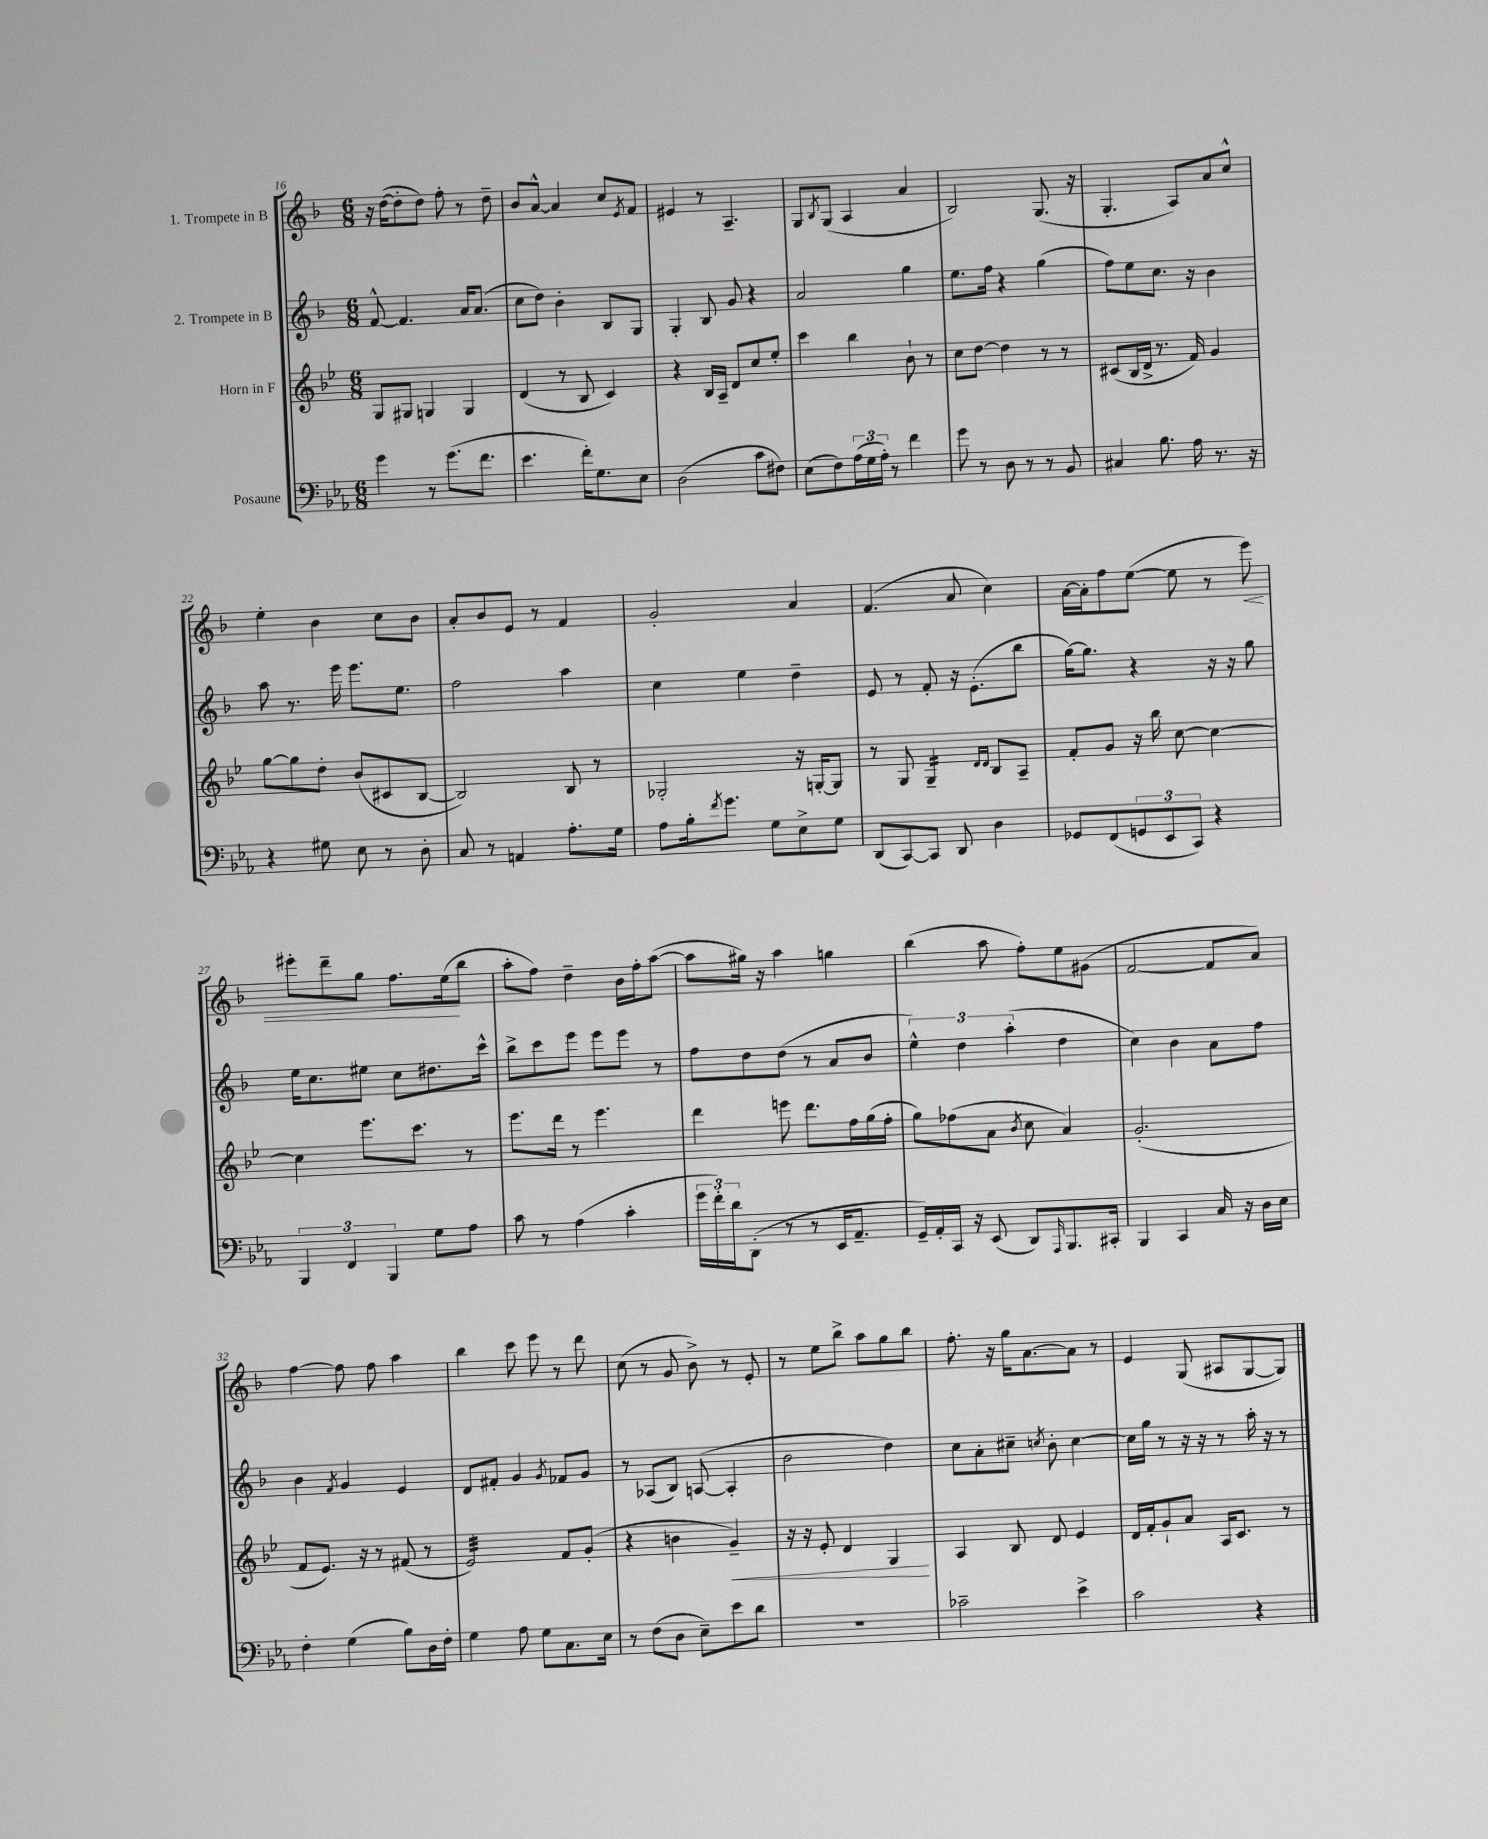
<<
\new StaffGroup <<
\new Staff = "s0" \with { instrumentName = "1. Trompete in B" } {
    \clef treble \key f \major \numericTimeSignature \time 6/8
    r16 d''16~( d''8-. d''8) f''8-. r8 d''8-- |
    bes'8 a'8~-^ a'4 c''8 \acciaccatura { e'8 } f'8 |
    eis'4 r8 a4.-- |
    g8 \acciaccatura { bes8 } g8( a4 a'4 |
    bes2) g8.( r16 |
    g4.-. a8) a'8 c''8-^ |
    e''4-. bes'4 c''8 bes'8 |
    a'8-. bes'8 e'8 r8 f'4 |
    g'2-. a'4 |
    f'4.( a'8 c''4) |
    a'16~ a'16-. f''8 e''8~( e''8 r8 e'''8\<) |
    eis'''8-. d'''8-- g''8 f''8. e''16\!( bes''8 |
    a''8-. f''8) d''4-- bes'16 f''16-. a''8~( |
    a''8 gis''16) r16 a''4 g''4 |
    bes''4( a''8 f''8-.) e''8 gis'8( |
    f'2~ f'8 a'8) |
    f''4~ f''8 f''8 a''4 |
    bes''4 c'''8 e'''8 r8 d'''8 |
    c''8( r8 g'8 bes'8->) r8 e'8-. |
    r8 e''8 bes''8-> a''8 g''8 bes''8 |
    f''8.-. r16 g''16 a'8.~ a'8 r8 |
    e'4 g8( ais8 g8~ g8) \bar "|." |
}
\new Staff = "s1" \with { instrumentName = "2. Trompete in B" } {
    \clef treble \key f \major \numericTimeSignature \time 6/8
    f'8~-^ f'4. a'16 a'8.( |
    c''8 d''8) bes'4-. bes8 g8 |
    g4-. bes8 g'8 r4 |
    a'2 g''4 |
    e''8. f''16 r4 g''4( |
    f''8) e''8 c''8. r16 bes'4 |
    a''8 r8. e'''16 e'''8. e''8. |
    f''2 a''4 |
    c''4 e''4 d''4-- |
    e'8 r8 f'8-. r16 e'8.-.( bes''8 |
    g''16~) g''8. r4 r16 r16 g''8 |
    e''16 c''8. eis''8 c''8 dis''8. c'''16-^ |
    bes''8-> c'''8 e'''8 e'''8 e'''8 r8 |
    f''8 d''8 d''8( r8 a'8 bes'8 |
    \tuplet 3/2 { e''4-^) d''4 a''4-.( } d''4 |
    c''4) bes'4 a'8 f''8 |
    bes'4 \acciaccatura { f'8 } g'4 e'4 |
    d'8 fis'8-. g'4 \acciaccatura { g'8 } fes'8 g'8 |
    r8 aes8( bes8) a8~( a4-. |
    bes'2 d''4) |
    c''8 a'8-. cis''8-- \acciaccatura { c''8 } bes'8-. c''4~ |
    c''16 g''16 r8 r16 r16 r8 a''16-. r16 r8 \bar "|." |
}
\new Staff = "s2" \with { instrumentName = "Horn in F" } {
    \clef treble \key bes \major \numericTimeSignature \time 6/8
    g8 gis8 g4 g4 |
    d'4( r8 bes8 c'4) |
    r4 bes16 a16-- d'8 c''8 ees''8-. |
    c'''4 bes''4 bes'8-! r8 |
    c''8 d''8~ d''4 r8 r8 |
    cis'8( bes16 d'16-> r8. f'16) g'4 |
    g''8~ g''8 d''8-. bes'8( cis'8 bes8~ |
    bes2) bes8 r8 |
    ges2-. r16 g16~-. g8 |
    r8 g8 g4:16-- \grace { d'16 d'16 } bes8 a8-- |
    f'8-. g'8 r16 bes''16 c''8~ c''4~ |
    c''4 ees'''8. c'''8. r8 |
    ees'''8. d'''16 r8 ees'''4. |
    d'''4 e'''8 d'''8. f''16 g''16( f''16-. |
    g''8) fes''8( a'8 \acciaccatura { bes'8 } c''8 a'4) |
    g'2.-.( |
    f'8 ees'8.) r16 r8 fis'8( r8 |
    ees'2:32) f'8 g'8-.( |
    r4 b'4 g'4--\<) |
    r16 r16 ees'8-. d'4 g4\! |
    a4 bes8 d'8 ees'4 |
    d'16 f'16-. g'8-! a'8 a16 c'8. r8 \bar "|." |
}
\new Staff = "s3" \with { instrumentName = "Posaune" } {
    \clef bass \key ees \major \numericTimeSignature \time 6/8
    g'4 r8 g'8.( f'8. |
    ees'4. f'16-.) g8. ees8 |
    d2( c'8 fis8) |
    ees8( f8) \tuplet 3/2 { aes16( g16 aes16-.) } r8 f'4 |
    g'8 r8 d8 r8 r8 bes,8 |
    cis4 bes8. aes16 r8. r16 |
    r4 gis8 ees8 r8 d8-. |
    c8 r8 a,4 aes8.-. g16 |
    aes8 bes16-. \acciaccatura { f'8 } g'8. g8 ees8-> g8 |
    d,8( c,8~) c,8 d,8 d4 |
    ges,8 f,8( \tuplet 3/2 { g,8 ees,8 c,8) } r4 |
    \tuplet 3/2 { bes,,4 f,4 bes,,4 } g8 aes8 |
    c'8 r8 aes4( c'4-. |
    \tuplet 3/2 { g'16 f'16-.) d'16 } d,8-.( r8 r8 ees,16 aes,8.-- |
    g,16--) aes,16-. c,16 r16 ees,8( d,8) \grace { aes,,16 } bes,,8. cis,16-. |
    bes,,4 c,4 c16 r16 d16 ees16 |
    f4-. g4( bes8) d16 f16-. |
    g4 aes8 g8 c8. ees16 |
    r8 f8( d8 ees8--) ees'8 d'8 |
    R2. |
    ces'2-- ees'4-> |
    c'2 r4 \bar "|." |
}
>>
>>
\layout { \context { \Score currentBarNumber = #16 } }
